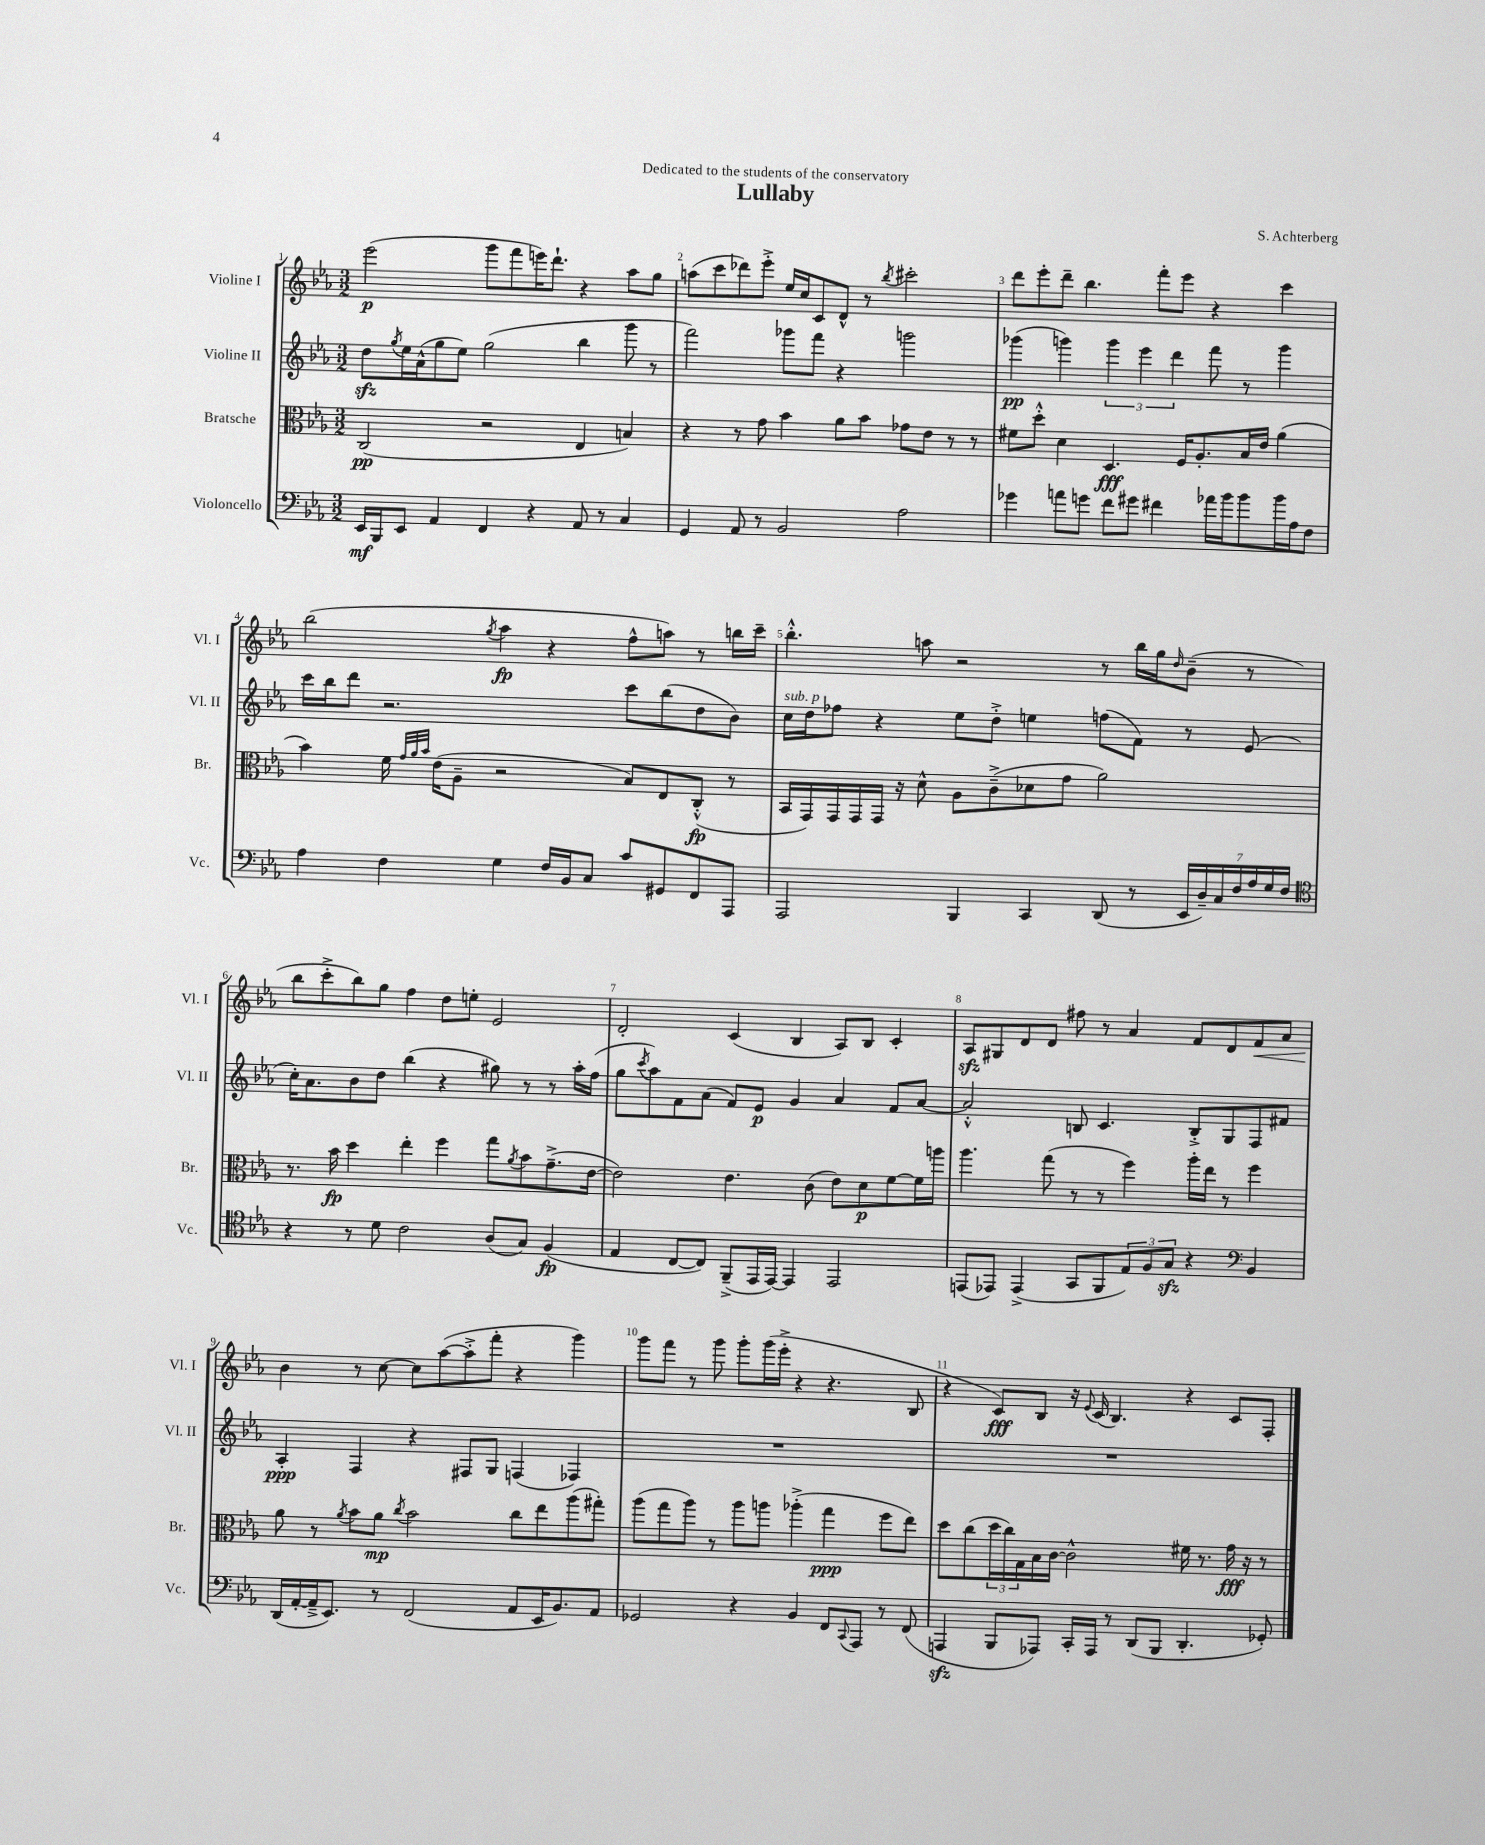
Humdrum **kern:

**kern	**dynam	**kern	**dynam	**kern	**dynam	**kern	**dynam
*part4	*part4	*part3	*part3	*part2	*part2	*part1	*part1
*staff4	*staff4	*staff3	*staff3	*staff2	*staff2	*staff1	*staff1
*I"Violoncello	*	*I"Bratsche	*	*I"Violine II	*	*I"Violine I	*
*I'Vc.	*	*I'Br.	*	*I'Vl. II	*	*I'Vl. I	*
*clefF4	*	*clefC3	*	*clefG2	*	*clefG2	*
*k[b-e-a-]	*	*k[b-e-a-]	*	*k[b-e-a-]	*	*k[b-e-a-]	*
*M3/2	*	*M3/2	*	*M3/2	*	*M3/2	*
=1	=1	=1	=1	=1	=1	=1	=1
16EE-/LL	mf	(2C/	pp	8ddzz\L	.	(2eee-\	p
16BBB-/J	.	.	.	.	.	.	.
.	.	.	.	8qgg/	.	.	.
8EE-/J	.	.	.	16ee-\L	.	.	.
.	.	.	.	(16a-^^\J	.	.	.
4AA-/	.	.	.	8gg\	.	.	.
.	.	.	.	8ee-\J)	.	.	.
4FF/	.	2r	.	(2gg\	.	8ggg\L	.
.	.	.	.	.	.	8fff\	.
4r	.	.	.	.	.	16eeen\K)	.
.	.	.	.	.	.	8.ddd`\J	.
8AA-/	.	4E-/	.	4bb-\	.	4r	.
8r	.	.	.	.	.	.	.
4C/	.	4Bn/)	.	8ggg\	.	8aa-\L	.
.	.	.	.	8r	.	8gg\J	.
=2	=2	=2	=2	=2	=2	=2	=2
4GG/	.	4r	.	2fff\)	.	(8aan\L	.
.	.	.	.	.	.	8ccc\	.
8AA-/	.	8r	.	.	.	8ddd-X\)	.
8r	.	8g\	.	.	.	8eee-'^\J	.
2BB-/	.	4b-\	.	8ggg-X\L	.	16ee-/LL	.
.	.	.	.	.	.	16cc/J	.
.	.	.	.	8fff\J	.	8c/	.
.	.	8a-\L	.	4r	.	8d^^/J	.
.	.	8b-\J	.	.	.	8r	.
.	.	.	.	.	.	8qbb-/	.
2A-\	.	8g-X\L	.	2gggn\	.	2ccc#X'\	.
.	.	8e-\J	.	.	.	.	.
.	.	8r	.	.	.	.	.
.	.	8r	.	.	.	.	.
=3	=3	=3	=3	=3	=3	=3	=3
4g-X\	.	8f#X\L	.	(4ggg-X\	pp	8ddd\L	.
.	.	8dd'^^\J	.	.	.	8eee-'\	.
8an\L	.	4d\	.	4gggn\)	.	8ddd~\J	.
8gn\J	.	.	.	.	.	4.bb-\	.
8f\L	.	4.D/	fff	6ggg\	.	.	.
8g#X\J	.	.	.	.	.	.	.
.	.	.	.	6eee-\	.	.	.
4f#X\	.	.	.	.	.	8fff'\L	.
.	.	.	.	6ddd\	.	.	.
.	.	16F/KL	.	.	.	8eee-\J	.
.	.	8.A-'/	.	.	.	.	.
16a-X\LL	.	.	.	8fff\	.	4r	.
16b-\J	.	.	.	.	.	.	.
8b-\	.	16B-/L	.	8r	.	.	.
.	.	16e-/JJ	.	.	.	.	.
16b-\L	.	(4a-\	.	4ggg\	.	4ccc\	.
16A-\J	.	.	.	.	.	.	.
8F\J	.	.	.	.	.	.	.
!!LO:LB:g=z
=4	=4	=4	=4	=4	=4	=4	=4
4A-\	.	4b-\)	.	16ccc\LL	.	(2bb-\	.
.	.	.	.	16bb-\J	.	.	.
.	.	.	.	8ddd\J	.	.	.
4F\	.	16f\	.	2.r	.	.	.
.	.	32qqg/LLL	.	.	.	.	.
.	.	32qqa-/	.	.	.	.	.
.	.	32qqb-/JJJ	.	.	.	.	.
.	.	(16e-\KL	.	.	.	.	.
.	.	8A-~\J	.	.	.	.	.
.	.	.	.	.	.	8qgg/	.
4G\	.	2r	.	.	.	4aa-\	fp
16F/LL	.	.	.	.	.	4r	.
16BB-/J	.	.	.	.	.	.	.
8C/J	.	.	.	.	.	.	.
8c/L	.	8B-/L)	.	8ccc\L	.	8ff^^\L	.
8GG#X/	.	8E-/	.	(8bb-\	.	8aan\J)	.
8FF/	.	(8C'^^/J	fp	8dd\	.	8r	.
8AAA-/J	.	8r	.	8b-\J)	.	16bbn\LL	.
.	.	.	.	.	.	16ccc~\JJ	.
=5	=5	=5	=5	=5	=5	=5	=5
!	!	!	!	!LO:TX:a:i:t=sub. p	!	!	!
2AAA-/	.	16BB-/LL	.	16cc\LL	.	4.bb-'^^\	.
.	.	16GG/)	.	16dd\J	.	.	.
.	.	16GG/	.	8ff-X\J	.	.	.
.	.	16GG/	.	.	.	.	.
.	.	16GG/JJ	.	4r	.	.	.
.	.	16r	.	.	.	.	.
.	.	8d^^\	.	.	.	8aan\	.
4BBB-/	.	8A-\L	.	8ee-\L	.	2r	.
.	.	(8c~^\	.	8dd'^\J	.	.	.
4CC/	.	8d-X\	.	4een\	.	.	.
.	.	8g\J	.	.	.	.	.
(8DD/	.	2a-\)	.	(8ffn\L	.	8r	.
8r	.	.	.	8f\J)	.	16bb-\LL	.
.	.	.	.	.	.	16gg\J	.
.	.	.	.	.	.	16qqdd/	.
28EE-/LL	.	.	.	8r	.	(8b-~\J	.
28D~/)	.	.	.	.	.	.	.
28C/	.	.	.	.	.	.	.
28F/	.	.	.	.	.	.	.
.	.	.	.	(8e-/	.	8r	.
28A-/	.	.	.	.	.	.	.
28G/	.	.	.	.	.	.	.
28F/JJ	.	.	.	.	.	.	.
!!LO:LB:g=z
=6	=6	=6	=6	=6	=6	=6	=6
*clefC4	*	*	*	*	*	*	*
4r	.	8.r	.	16cc'\KL)	.	8bb-\L	.
.	.	.	.	8.a-\	.	.	.
.	.	.	.	.	.	8ccc'^\	.
.	.	16b-\	fp	.	.	.	.
8r	.	4dd\	.	8b-\	.	8bb-\)	.
8d\	.	.	.	8dd\J	.	8gg\J	.
2c\	.	4ee-'\	.	(4bb-\	.	4ff\	.
.	.	4ff\	.	4r	.	8dd\L	.
.	.	.	.	.	.	8een'\J	.
(8A-/L	.	8gg\L	.	8gg#X\)	.	2e-/	.
.	.	8qa-/	.	.	.	.	.
8G/J)	.	8b-\	.	8r	.	.	.
(4F/	fp	(8.g~^\	.	8r	.	.	.
.	.	.	.	16aa-'\LL	.	.	.
.	.	[16e-\Jk	.	(16ff\JJ	.	.	.
=7	=7	=7	=7	=7	=7	=7	=7
4E-/	.	2e-\])	.	8gg\L	.	2d'/	.
.	.	.	.	8qccc/	.	.	.
.	.	.	.	8aa-\)	.	.	.
[8C/L	.	.	.	8f\	.	.	.
8C/J])	.	.	.	(8a-\J	.	.	.
(8FF~^/L	.	4.e-\	.	8f/L)	.	(4c/	.
16EE-/L	.	.	.	8e-/J	p	.	.
[16EE-/JJ)	.	.	.	.	.	.	.
4EE-/]	.	.	.	4g/	.	4B-/	.
.	.	(8c\	.	.	.	.	.
2EE-/	.	8e-\L)	.	4a-/	.	8A-/L)	.
.	.	8d\	p	.	.	8B-/J	.
.	.	[8f\	.	8f/L	.	4c'/	.
.	.	16f\L]	.	[8a-/J	.	.	.
.	.	16aan\JJ	.	.	.	.	.
=8	=8	=8	=8	=8	=8	=8	=8
(8EEn/L	.	4.aa-\	.	2a-'^^/]	.	8A-zz/L	.
8EE-X/J)	.	.	.	.	.	8G#X/	.
(4EE-^/	.	.	.	.	.	8d/	.
.	.	(8gg\	.	.	.	8d/J	.
8GG/L	.	8r	.	8Bn/	.	8ff#X\	.
8FF/	.	8r	.	4.c/	.	8r	.
12E-/)	.	4ff\)	.	.	.	4a-/	.
12F/	.	.	.	.	.	.	.
12Gzz/J	.	.	.	.	.	.	.
4r	.	16aa-'\LL	.	8B'^/L	.	8f/L	.
.	.	16ee-\JJ	.	.	.	.	.
.	.	8r	.	8G/	.	8d/	.
*clefF4	*	*	*	*	*	*	*
!	!	!	!	!	!	!	!LO:HP:b
4BB-/	.	4ff\	.	8F/	.	8f/	<
.	.	.	.	8f#X/J	.	8a-/J	.
!!LO:LB:g=z
=9	=9	=9	=9	=9	=9	=9	=9
(16DD/LL	.	8a-\	.	4A-'/	ppp	4b-\	.
[16AA-'/	.	.	.	.	.	.	.
16AA-~^/J]	.	8r	.	.	.	.	.
8.EE-/J)	.	.	.	.	.	.	.
.	.	8qa-/	.	.	.	.	.
.	.	8b-\L	.	4F/	.	8r	[
8r	.	8a-\J	mp	.	.	[8cc\	.
.	.	8qcc/	.	.	.	.	.
(2FF/	.	2b-\	.	4r	.	8cc\L]	.
.	.	.	.	.	.	([8aa-\	.
.	.	.	.	8F#X/L	.	8aa-'^\]	.
.	.	.	.	8G/J	.	8fff'\J	.
8AA-/L	.	8cc\L	.	(4Fn/	.	4r	.
16EE-/K	.	8ee-\	.	.	.	.	.
8.BB-/)	.	.	.	.	.	.	.
.	.	(8aa-\	.	4F-X/)	.	4ggg\)	.
8AA-/J	.	8gg#X'\J)	.	.	.	.	.
=10	=10	=10	=10	=10	=10	=10	=10
2GG-X/	.	(8aa-\L	.	1.r	.	8ggg\L	.
.	.	8gg\	.	.	.	8fff\J	.
.	.	8aa-\J)	.	.	.	8r	.
.	.	8r	.	.	.	8ggg\	.
4r	.	8aa-\L	.	.	.	8ggg'\L	.
.	.	8aan\J	.	.	.	(16ggg\L	.
.	.	.	.	.	.	16eee-'^\JJ	.
4BB-/	.	(4aa-X'^\	.	.	.	4r	.
8FF/L	.	4gg\	ppp	.	.	4.r	.
8qqCC/	.	.	.	.	.	.	.
8AAA-/J	.	.	.	.	.	.	.
8r	.	8ff\L	.	.	.	.	.
(8FF/	.	8ee-\J)	.	.	.	8B-/	.
=11	=11	=11	=11	=11	=11	=11	=11
4AAAnzz/	.	8dd\L	.	1.r	.	4r	.
.	.	(8cc\	.	.	.	.	.
8BBB-/L	.	24dd\L	.	.	.	8c/L)	fff
.	.	24cc\)	.	.	.	.	.
.	.	24G\	.	.	.	.	.
8AAA-X/J)	.	16B-\	.	.	.	8B-/J	.
.	.	[16c\JJ	.	.	.	.	.
16CC'/LL	.	2c^^\]	.	.	.	16r	.
.	.	.	.	.	.	8qqe-/	.
16AAA-/JJ	.	.	.	.	.	(16c/	.
8r	.	.	.	.	.	4.B-/)	.
(8DD/L	.	.	.	.	.	.	.
8BBB-/J	.	.	.	.	.	.	.
4.DD'/	.	16f#X\	.	.	.	4r	.
.	.	8.r	.	.	.	.	.
.	.	16g\	fff	.	.	8c/L	.
.	.	16r	.	.	.	.	.
8GG-X'/)	.	8r	.	.	.	8F'/J	.
==	==	==	==	==	==	==	==
*-	*-	*-	*-	*-	*-	*-	*-
